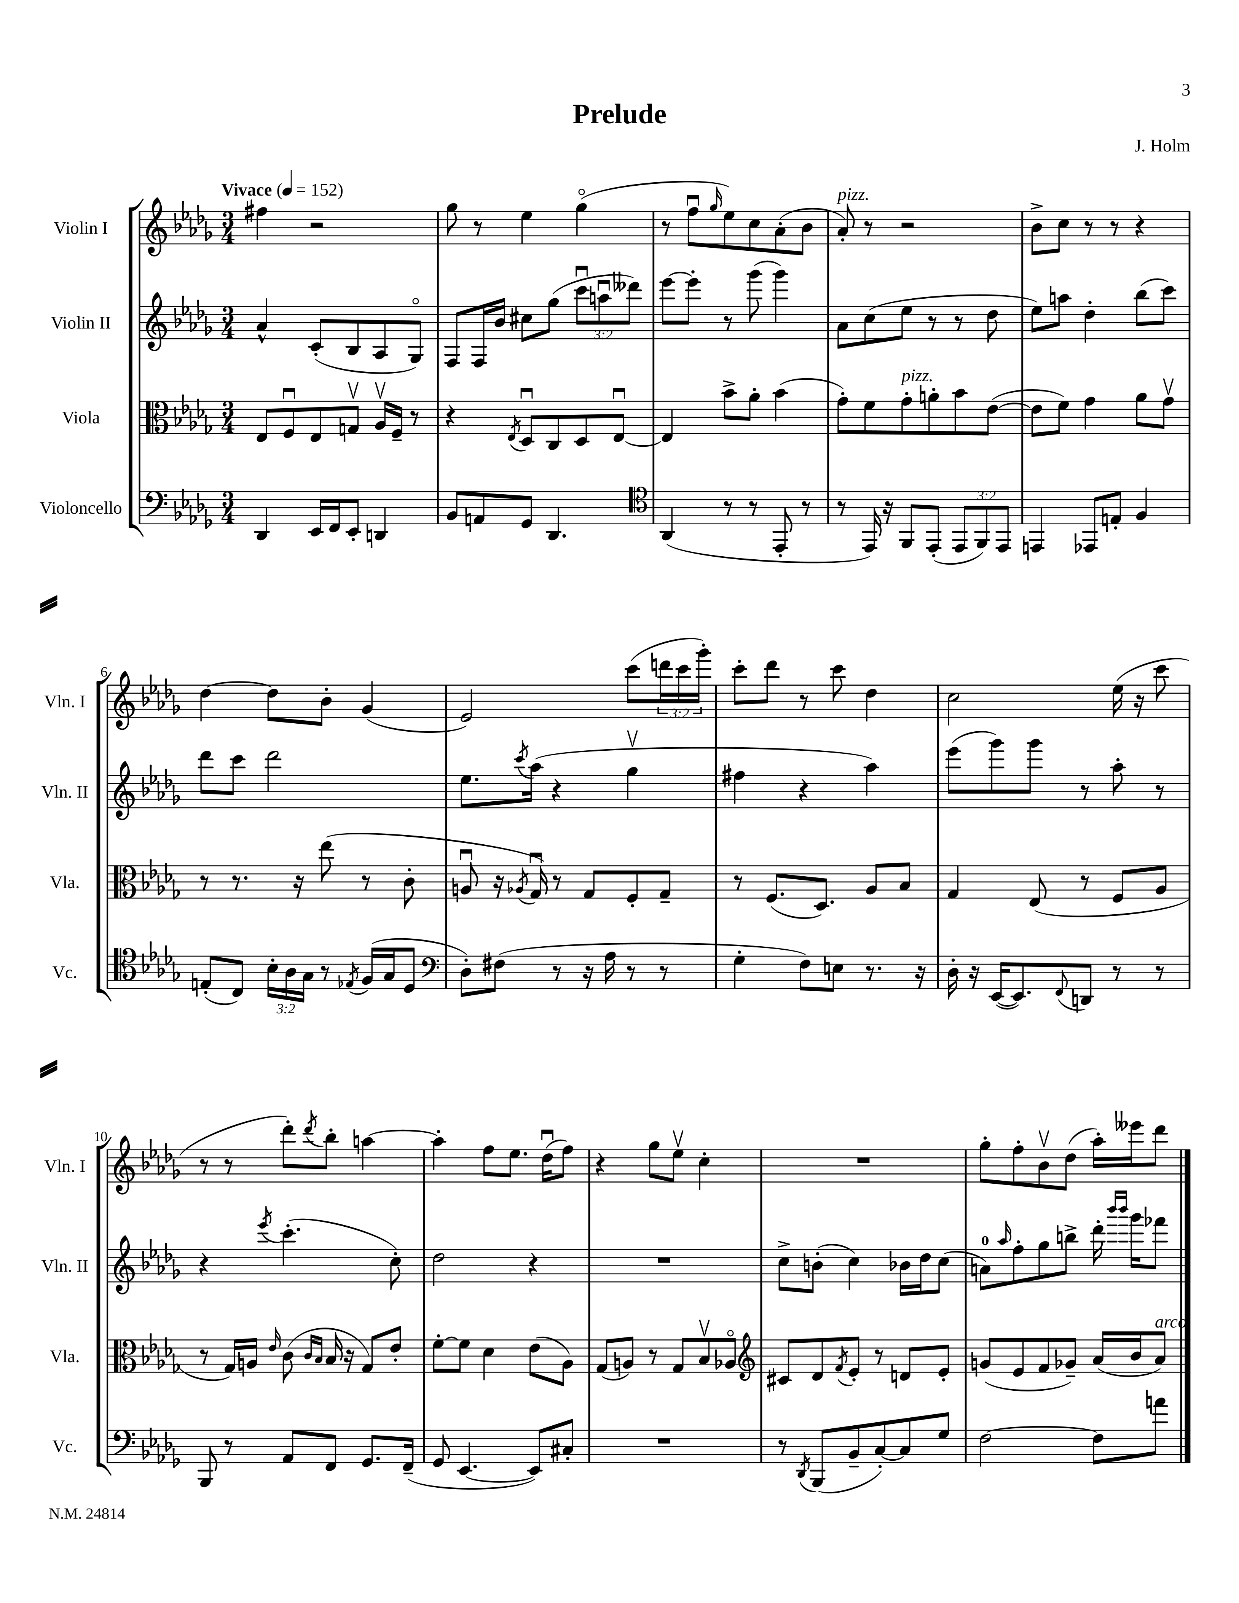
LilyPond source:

\header { title = "Prelude" composer = "J. Holm" }
<<
\new StaffGroup <<
\new Staff = "s0" \with { instrumentName = "Violin I" shortInstrumentName = "Vln. I" } {
    \clef treble \key des \major \numericTimeSignature \time 3/4 \override Staff.TupletNumber.text = #tuplet-number::calc-fraction-text \tempo "Vivace" 4 = 152
    fis''4 r2 |
    ges''8 r8 ees''4 ges''4\flageolet( |
    r8 f''8\downbow \grace { ges''16 } ees''8) c''8 aes'8-.( bes'8 |
    aes'8-.^\markup { \italic "pizz." }) r8 r2 |
    bes'8-> c''8 r8 r8 r4 |
    des''4~ des''8 bes'8-. ges'4( |
    ees'2) c'''8( \tuplet 3/2 { d'''16 c'''16 ges'''16-.) } |
    c'''8-. des'''8 r8 c'''8 des''4 |
    c''2 ees''16( r16 c'''8 |
    r8 r8 des'''8-.) \acciaccatura { des'''8 } bes''8-. a''4~ |
    a''4-. f''8 ees''8. des''16\downbow( f''8) |
    r4 ges''8 ees''8\upbow c''4-. |
    R2. |
    ges''8-. f''8-. bes'8\upbow des''8( aes''16-.) eeses'''16 des'''8 \bar "|." |
}
\new Staff = "s1" \with { instrumentName = "Violin II" shortInstrumentName = "Vln. II" } {
    \clef treble \key des \major \numericTimeSignature \time 3/4 \override Staff.TupletNumber.text = #tuplet-number::calc-fraction-text
    aes'4-^ c'8-.( bes8 aes8 ges8\flageolet) |
    f8 f16 bes'16 cis''8 ges''8( \tuplet 3/2 { c'''8\downbow a''8\downbow deses'''8) } |
    ees'''8~ ees'''8-. r8 ges'''8( ges'''4) |
    aes'8 c''8( ees''8 r8 r8 des''8 |
    ees''8) a''8 des''4-. bes''8( c'''8) |
    des'''8 c'''8 des'''2 |
    ees''8. \acciaccatura { c'''8 } aes''16( r4 ges''4\upbow |
    fis''4 r4 aes''4) |
    ees'''8( ges'''8) ges'''8 r8 aes''8-. r8 |
    r4 \acciaccatura { ees'''8 } c'''4.-.( c''8-.) |
    des''2 r4 |
    R2. |
    c''8-> b'8-.( c''4) bes'16 des''16 c''8( |
    a'8-0) \grace { aes''16 } f''8-. ges''8 b''8-> des'''16-. \grace { bes'''16 bes'''16 } ges'''16 fes'''8 \bar "|." |
}
\new Staff = "s2" \with { instrumentName = "Viola" shortInstrumentName = "Vla." } {
    \clef alto \key des \major \numericTimeSignature \time 3/4
    ees8 f8\downbow ees8 g8\upbow aes16\upbow f16-- r8 |
    r4 \acciaccatura { ees8 } des8\downbow c8 des8 ees8~\downbow |
    ees4 bes'8-> aes'8-. bes'4( |
    ges'8-.) f'8 ges'8-.^\markup { \italic "pizz." } a'8-. bes'8 ees'8~( |
    ees'8 f'8) ges'4 aes'8 ges'8\upbow |
    r8 r8. r16 ees''8( r8 c'8-. |
    a8\downbow r16 \acciaccatura { aes8 } ges16\downbow) r8 ges8 f8-. ges8-- |
    r8 f8.( des8.) aes8 bes8 |
    ges4 ees8( r8 f8 aes8 |
    r8 ges16) a16 \grace { ees'16 } c'8( \grace { c'16 bes16 } bes16 r16 ges8) ees'8-. |
    f'8~-. f'8 des'4 ees'8( aes8) |
    ges8( a8) r8 ges8 bes8\upbow aes8\flageolet |
    \clef treble cis'8 des'8 \acciaccatura { f'8 } ees'8-. r8 d'8 ees'8-. |
    g'8( ees'8 f'8 ges'8--) aes'16( bes'16 aes'8^\markup { \italic "arco" }) \bar "|." |
}
\new Staff = "s3" \with { instrumentName = "Violoncello" shortInstrumentName = "Vc." } {
    \clef bass \key des \major \numericTimeSignature \time 3/4 \override Staff.TupletNumber.text = #tuplet-number::calc-fraction-text
    des,4 ees,16 f,16 ees,8-. d,4 |
    bes,8 a,8 ges,8 des,4. |
    \clef tenor aes,4( r8 r8 ees,8-. r8 |
    r8 ees,16) r16 f,8 ees,8-.( \tuplet 3/2 { ees,8 f,8) ees,8 } |
    e,4 ees,8 e8-. f4 |
    e8-.( c8) \tuplet 3/2 { bes16-. aes16 ges16 } r8 \acciaccatura { ees8 } f16( ges16 des8 |
    \clef bass des8-.) fis8( r8 r16 aes16 r8 r8 |
    ges4-. f8) e8 r8. r16 |
    des16-. r16 ees,16~( ees,8.) \appoggiatura { f,8 } d,8 r8 r8 |
    bes,,8 r8 aes,8 f,8 ges,8. f,16--( |
    ges,8 ees,4.~ ees,8) cis8-. |
    R2. |
    r8 \acciaccatura { des,8 } bes,,8( bes,8-- c8~-.) c8 ges8 |
    f2~ f8 a'8 \bar "|." |
}
>>
>>
